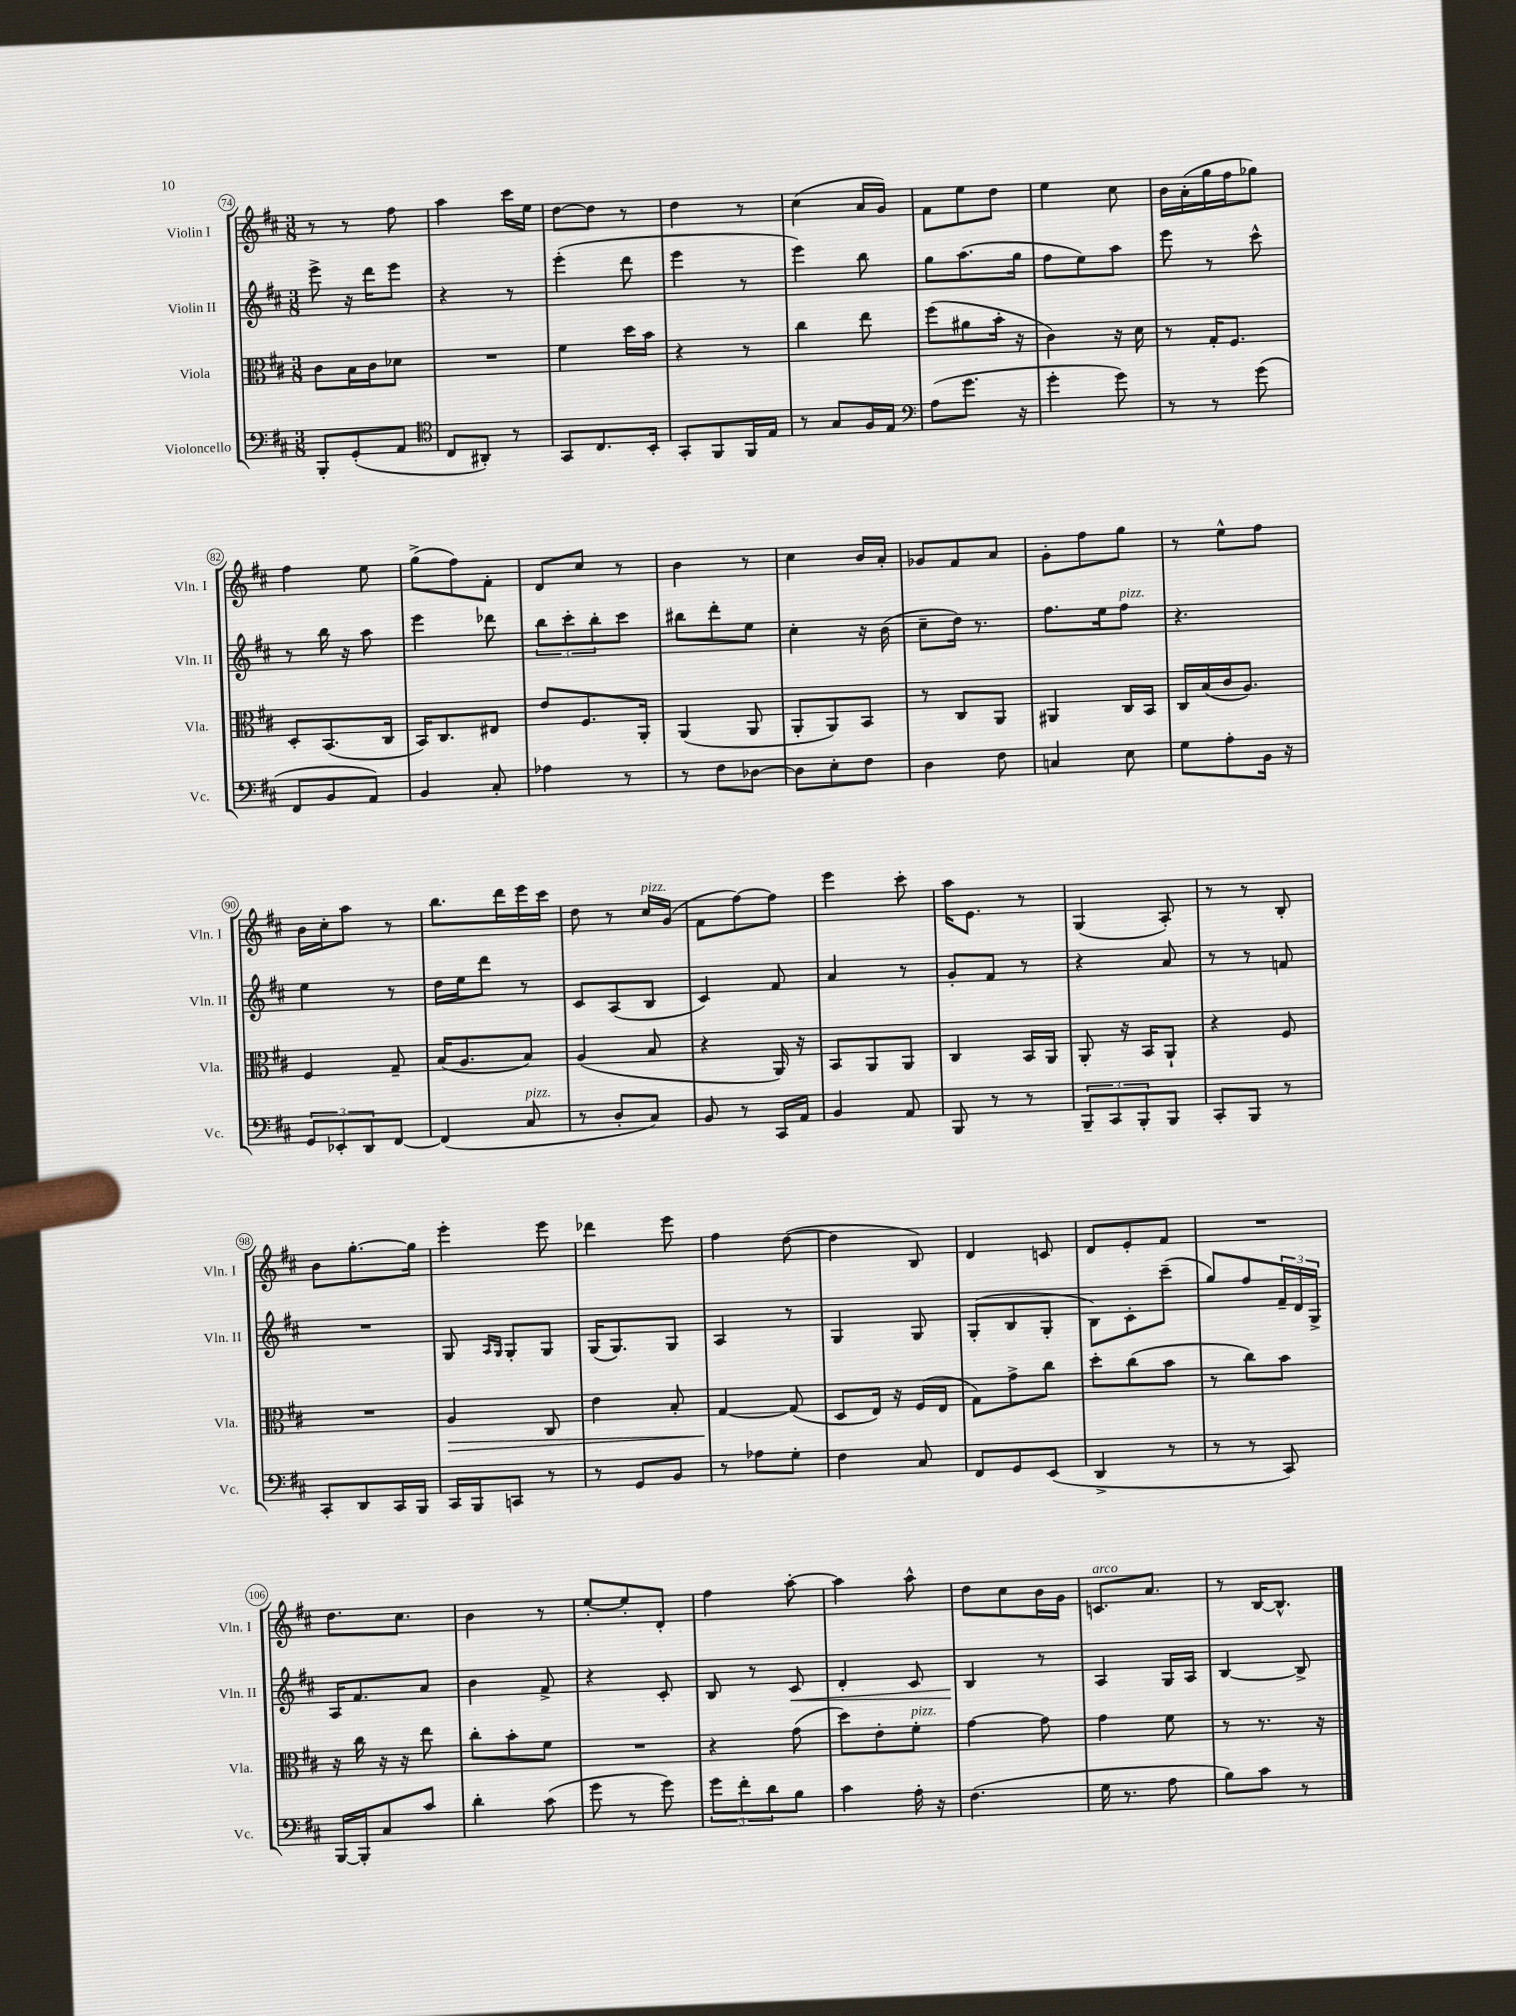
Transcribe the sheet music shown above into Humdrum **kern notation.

**kern	**kern	**kern	**kern
*staff4	*staff3	*staff2	*staff1
*clefF4	*clefC3	*clefG2	*clefG2
*k[f#c#]	*k[f#c#]	*k[f#c#]	*k[f#c#]
*M3/8	*M3/8	*M3/8	*M3/8
8BBB'	8c#	8eee^	8r
(8GG'	16B	16r	8r
.	16c#	16ddd	.
8AA	8d-	8eee	8ff#
=	=	=	=
*clefC4	*	*	*
8C#	4.r	4r	4aa
8AA#')	.	.	.
8r	.	8r	16ccc#
.	.	.	16ee
=	=	=	=
8GG	4f#	(4eee'	[8dd
8.C#	.	.	8dd]
.	16dd	8ddd	8r
16BB'	16b	.	.
=	=	=	=
8GG'	4r	4eee	4dd
8FF#	.	.	.
16FF#	8r	8r	8r
16E	.	.	.
=	=	=	=
8r	4cc#	4eee)	(4cc#
8G	.	.	.
16F#	8ee	8bb	16a
16E	.	.	16g)
=	=	=	=
*clefF4	*	*	*
(8A	(8ff#	8gg	8f#
8.g	8a#	(8.aa	8ee
.	16b'	.	8dd
16r	16r	16gg	.
=	=	=	=
4g'	4c#)	8ff#	4ee
.	.	8ee)	.
8g)	16r	8aa	8cc#
.	16d	.	.
=	=	=	=
8r	8r	8eee	16b
.	.	.	(16a'
8r	16G'	8r	16gg
.	8.F#	.	16ff#
(8g	.	8ccc#^^	8gg-)
=	=	=	=
8FF#	8D'	8r	4ff#
8BB	(8.BB	16bb	.
.	.	16r	.
8AA)	.	8aa	8ee
.	16C#	.	.
=	=	=	=
4BB	16BB)	4eee	(8gg^
.	8.C#	.	.
.	.	.	8ff#)
8C#'	8E#	8ddd-	8f#'
=	=	=	=
4A-	8e	12bb	8d
.	.	12ccc#'	.
.	8.F#	.	8cc#
.	.	12bb'	.
8r	.	8ccc#	8r
.	16AA'	.	.
=	=	=	=
8r	(4AA	8bb#	4b
8F#	.	8ddd'	.
[8D-	8AA	8ee	8r
=	=	=	=
8D-]	8AA'	4cc#'	4cc#
8E'	8AA)	.	.
8F#	8BB	16r	16b
.	.	(16b	16a'
=	=	=	=
4D	8r	8cc#~	8g-
.	8C#	16dd)	8f#
.	.	8.r	.
8F#	8AA	.	8a
=	=	=	=
4C	4AA#	8.ff#	8g'
.	.	.	8ff#
.	.	16ee	.
8E	16C#	8ff#	8gg
.	16BB	.	.
=	=	=	=
8G	16C#	4.r	8r
.	(16B	.	.
8A'	16c#	.	8ee^^
.	8.A)	.	.
16BB	.	.	8ff#
16r	.	.	.
=	=	=	=
12GG	4F#	4ee	16b
.	.	.	16cc#'
12EE-'	.	.	.
.	.	.	8aa
12DD	.	.	.
[8FF#	8G~	8r	8r
=	=	=	=
(4FF#]	(16B	16dd	8.bb
.	8.A	16ee	.
.	.	8ddd	.
.	.	.	16ddd
8C#	8B)	8r	16eee
.	.	.	16ccc#
=	=	=	=
8r	(4A	8c#	8dd
8D'	.	(8A	8r
8C#)	8B	8B	16cc#
.	.	.	(16g
=	=	=	=
8BB	4r	4c#)	8f#
8r	.	.	[8ff#)
16CC#	16AA)	8f#	8ff#]
16AA	16r	.	.
=	=	=	=
4BB	8BB	4a	4eee
.	8AA	.	.
8AA	8AA	8r	8ccc#'
=	=	=	=
8BBB	4C#	8g'	16aa
.	.	.	8.e
8r	.	8f#	.
8r	16BB	8r	8r
.	16AA	.	.
=	=	=	=
12BBB~	8AA'	4r	(4G
12CC#	.	.	.
.	16r	.	.
12BBB'	.	.	.
.	16BB	.	.
8BBB	8AA`	8a	8A')
=	=	=	=
8CC#'	4r	8r	8r
8BBB	.	8r	8r
8r	8F#	8f	8B'
=	=	=	=
8CC#'	4.r	4.r	8b
8DD	.	.	[8.gg'
16CC#	.	.	.
16BBB	.	.	16gg]
=	=	=	=
16CC#	4A	8G	4eee'
16BBB	.	.	.
.	.	16qqA	.
.	.	16qqG	.
8CC	.	8G'	.
8r	8C#	8G	8eee
=	=	=	=
8r	4e	(16G	4ddd-
.	.	8.G)	.
8GG	.	.	.
8BB	8B'	8G	8eee
=	=	=	=
8r	[4G	4A	4ff#
8A-	.	.	.
8G'	(8G]	8r	([8dd
=	=	=	=
4F#	8D	4G	4dd]
.	16E)	.	.
.	16r	.	.
8C#	(16F#	8G	8B)
.	16E	.	.
=	=	=	=
8FF#	8G)	(8G'	4d
8GG	8g^	8B	.
(8EE	8cc#	8G'	8c
=	=	=	=
4DD^	8dd'	8B)	8d
.	(8cc#	8c#'	8e'
8r	8b	(8ccc#~	8f#
=	=	=	=
8r	8r	8gg)	4.r
8r	8cc#)	8ff#	.
8CC#)	8b	24f#~	.
.	.	24d	.
.	.	24G^	.
=	=	=	=
[16BBB	16r	16A	8.dd
16BBB']	16cc#	8.f#	.
8C#	16r	.	.
.	16r	.	8.cc#
8c#	8ee	8a	.
=	=	=	=
4d'	8cc#'	4b	4b
.	8b'	.	.
(8c#	8f#	8f#^	8r
=	=	=	=
8g	4.r	4r	[8ee'
8r	.	.	8ee']
8g)	.	8c#'	8d'
=	=	=	=
12g	4r	8B	4ff#
12f#'	.	.	.
.	.	8r	.
12d	.	.	.
8B	(8g	8c#	[8aa'
=	=	=	=
4c#	8dd)	4d'	4aa]
.	8e'	.	.
16A'	8f#'	8c#	8aa^^
16r	.	.	.
=	=	=	=
(4.F#	[4g	4B	8dd
.	.	.	8cc#
.	8g]	8r	16b
.	.	.	16g
=	=	=	=
16G	4g	4A	8.c
8.r	.	.	.
.	.	.	8.a
8A	8f#	16G	.
.	.	16A	.
=	=	=	=
8B)	8r	[4B	8r
8c#	8.r	.	[16B
.	.	.	8.B^^]
8r	.	8B^]	.
.	16r	.	.
==	==	==	==
*-	*-	*-	*-
